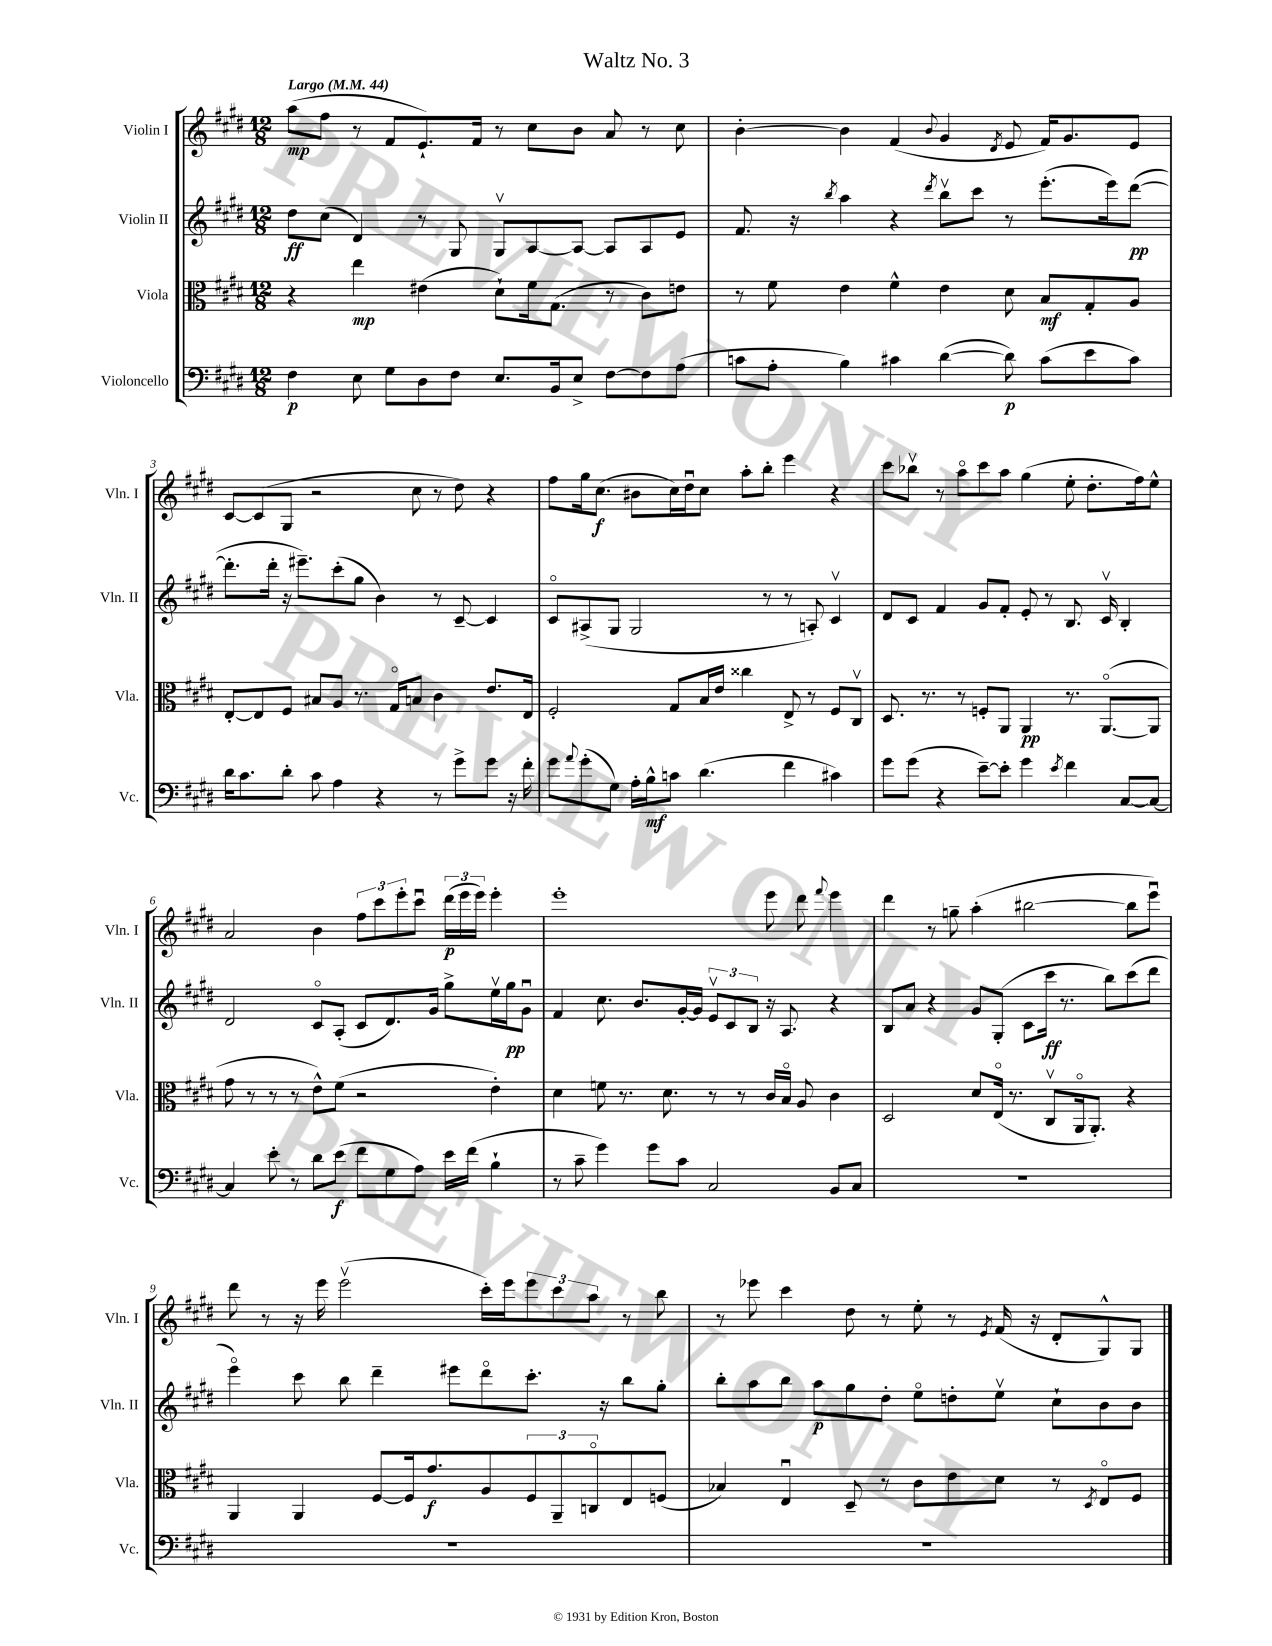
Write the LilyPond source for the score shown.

\header { title = "Waltz No. 3" }
<<
\new StaffGroup <<
\new Staff = "s0" \with { instrumentName = "Violin I" shortInstrumentName = "Vln. I" } {
    \clef treble \key e \major \numericTimeSignature \time 12/8 \tempo "Largo" 4 = 44
    a''8\mp( fis''8 r8 fis'8 e'8.-!) fis'16 r8 cis''8 b'8 a'8 r8 cis''8 |
    b'4~-. b'4 fis'4( \appoggiatura { b'8 } gis'4 \acciaccatura { dis'8 } e'8 fis'16) gis'8. e'8 |
    cis'8~ cis'8( gis8 r2 cis''8 r8 dis''8) r4 |
    fis''8 gis''16 cis''8.\f( bis'8 cis''16) dis''16\downbow cis''8 a''8-. b''8-. e'''4 r4 |
    cis'''8 bes''8\upbow r8 a''8\flageolet cis'''8 a''8 gis''4( e''8-. dis''8.-. fis''16) e''8-^ |
    a'2 b'4 \tuplet 3/2 { fis''8 cis'''8 e'''8-. } cis'''8\downbow \tuplet 3/2 { dis'''16\p( e'''16 e'''16) } e'''4-. |
    e'''1-. e'''8 dis'''8 \appoggiatura { fis'''8 } e'''4 |
    dis'''4 r8 g''8-- a''4-.( bis''2~ bis''8 e'''8\downbow) |
    dis'''8 r8 r16 e'''16 e'''2\upbow( cis'''16-.) e'''16 \tuplet 3/2 { e'''8 cis'''8 a''8 } r8 b''8 |
    r8 ees'''8 cis'''4 dis''8 r8 e''8-. r8 \acciaccatura { e'8 } fis'16( r16 dis'8-. gis8-^) gis8 \bar "|." |
}
\new Staff = "s1" \with { instrumentName = "Violin II" shortInstrumentName = "Vln. II" } {
    \clef treble \key e \major \numericTimeSignature \time 12/8
    dis''8\ff cis''8( dis'4) r8 gis8 gis8\upbow a8~ a8~ a8 a8 e'8 |
    fis'8. r16 \acciaccatura { b''8 } a''4 r4 \acciaccatura { dis'''8 } b''8\upbow cis'''8 r8 e'''8.-.( e'''16) dis'''8~\pp( |
    dis'''8.-. dis'''16-. r16 eis'''8.--) cis'''8-.( gis''8 b'4) r8 cis'8~-- cis'4 |
    cis'8\flageolet ais8->( gis8 gis2 r8 r8 a8-.) cis'4\upbow |
    dis'8 cis'8 fis'4 gis'8 fis'8-. e'8-. r8 b8. cis'16\upbow b4-. |
    dis'2 cis'8\flageolet a8-.( cis'8 dis'8.) gis'16 gis''8-> e''16\upbow gis''16\pp gis'8\downbow |
    fis'4 cis''8. b'8. gis'16~-. gis'16 \tuplet 3/2 { e'8\upbow cis'8 b8 } r16 a8. r4 |
    b8 a'8 r4 gis'8 gis8-.( cis'8 cis'''16\ff r8. b''8) cis'''8( dis'''8 |
    e'''4\flageolet) cis'''8 b''8 dis'''4-- eis'''8 dis'''8\flageolet cis'''8.-. r16 b''8 gis''8-. |
    b''8-. a''8 b''8 a''8\p gis''8 dis''8-. e''8\flageolet d''8-. e''8\upbow cis''8-! b'8 b'8 \bar "|." |
}
\new Staff = "s2" \with { instrumentName = "Viola" shortInstrumentName = "Vla." } {
    \clef alto \key e \major \numericTimeSignature \time 12/8
    r4 e''4\mp eis'4( dis'8-!) fis'16 gis8.( r8 cis'8) e'8 |
    r8 fis'8 e'4 fis'4-^ e'4 dis'8 b8\mf gis8-. a8 |
    e8~-. e8 fis8 bis8 a8 r8. gis16\flageolet b8 cis'4 e'8. e16 |
    fis2-. gis8 b16 e'16 cisis''4 e8-> r8 fis8 cis8\upbow |
    dis8. r8. r8 f8-. a,8 a,4\pp r8. a,8.~\flageolet( a,8 |
    gis'8 r8 r8 r8 e'8-^) fis'8( r2 e'4-.) |
    dis'4 f'8 r8. dis'8. r8 r8 cis'16 b16\flageolet a8 cis'4 |
    dis2 dis'8 e16\flageolet( r8. cis8\upbow a,16\flageolet a,8.-.) r4 |
    a,4 a,4 fis8~ fis16 gis'8.\f a8 \tuplet 3/2 { fis8 a,8-- c8\flageolet } e8 f8( |
    bes4) e4\downbow dis8-- r8 cis'8 e'8 dis'8 r8 \acciaccatura { dis8 } e8\flageolet fis8 \bar "|." |
}
\new Staff = "s3" \with { instrumentName = "Violoncello" shortInstrumentName = "Vc." } {
    \clef bass \key e \major \numericTimeSignature \time 12/8
    fis4\p e8 gis8 dis8 fis8 e8. b,16 e8-> fis8~ fis8 a8( |
    c'8 a8-. b4) cis'4 dis'4~( dis'8\p) cis'8( e'8 cis'8) |
    dis'16 cis'8. dis'8-. cis'8 a4 r4 r8 gis'8-> gis'8 r16 fis'16-. |
    gis'8 \appoggiatura { a'8 } gis'8-.( gis8) a16-. b16-^\mf c'8 dis'4.( fis'4 cis'4) |
    gis'8 gis'8( r4 e'8~--) e'8-. gis'4 \acciaccatura { e'8 } fis'4 cis8~ cis8~ |
    cis4 e'8-. r8 dis'8 e'8\f( fis'8 gis8 a8) e'16 fis'16( b4-! |
    r8 cis'8-- gis'4) gis'8 cis'8 cis2 b,8 cis8 |
    R1. |
    R1. |
    R1. \bar "|." |
}
>>
>>
